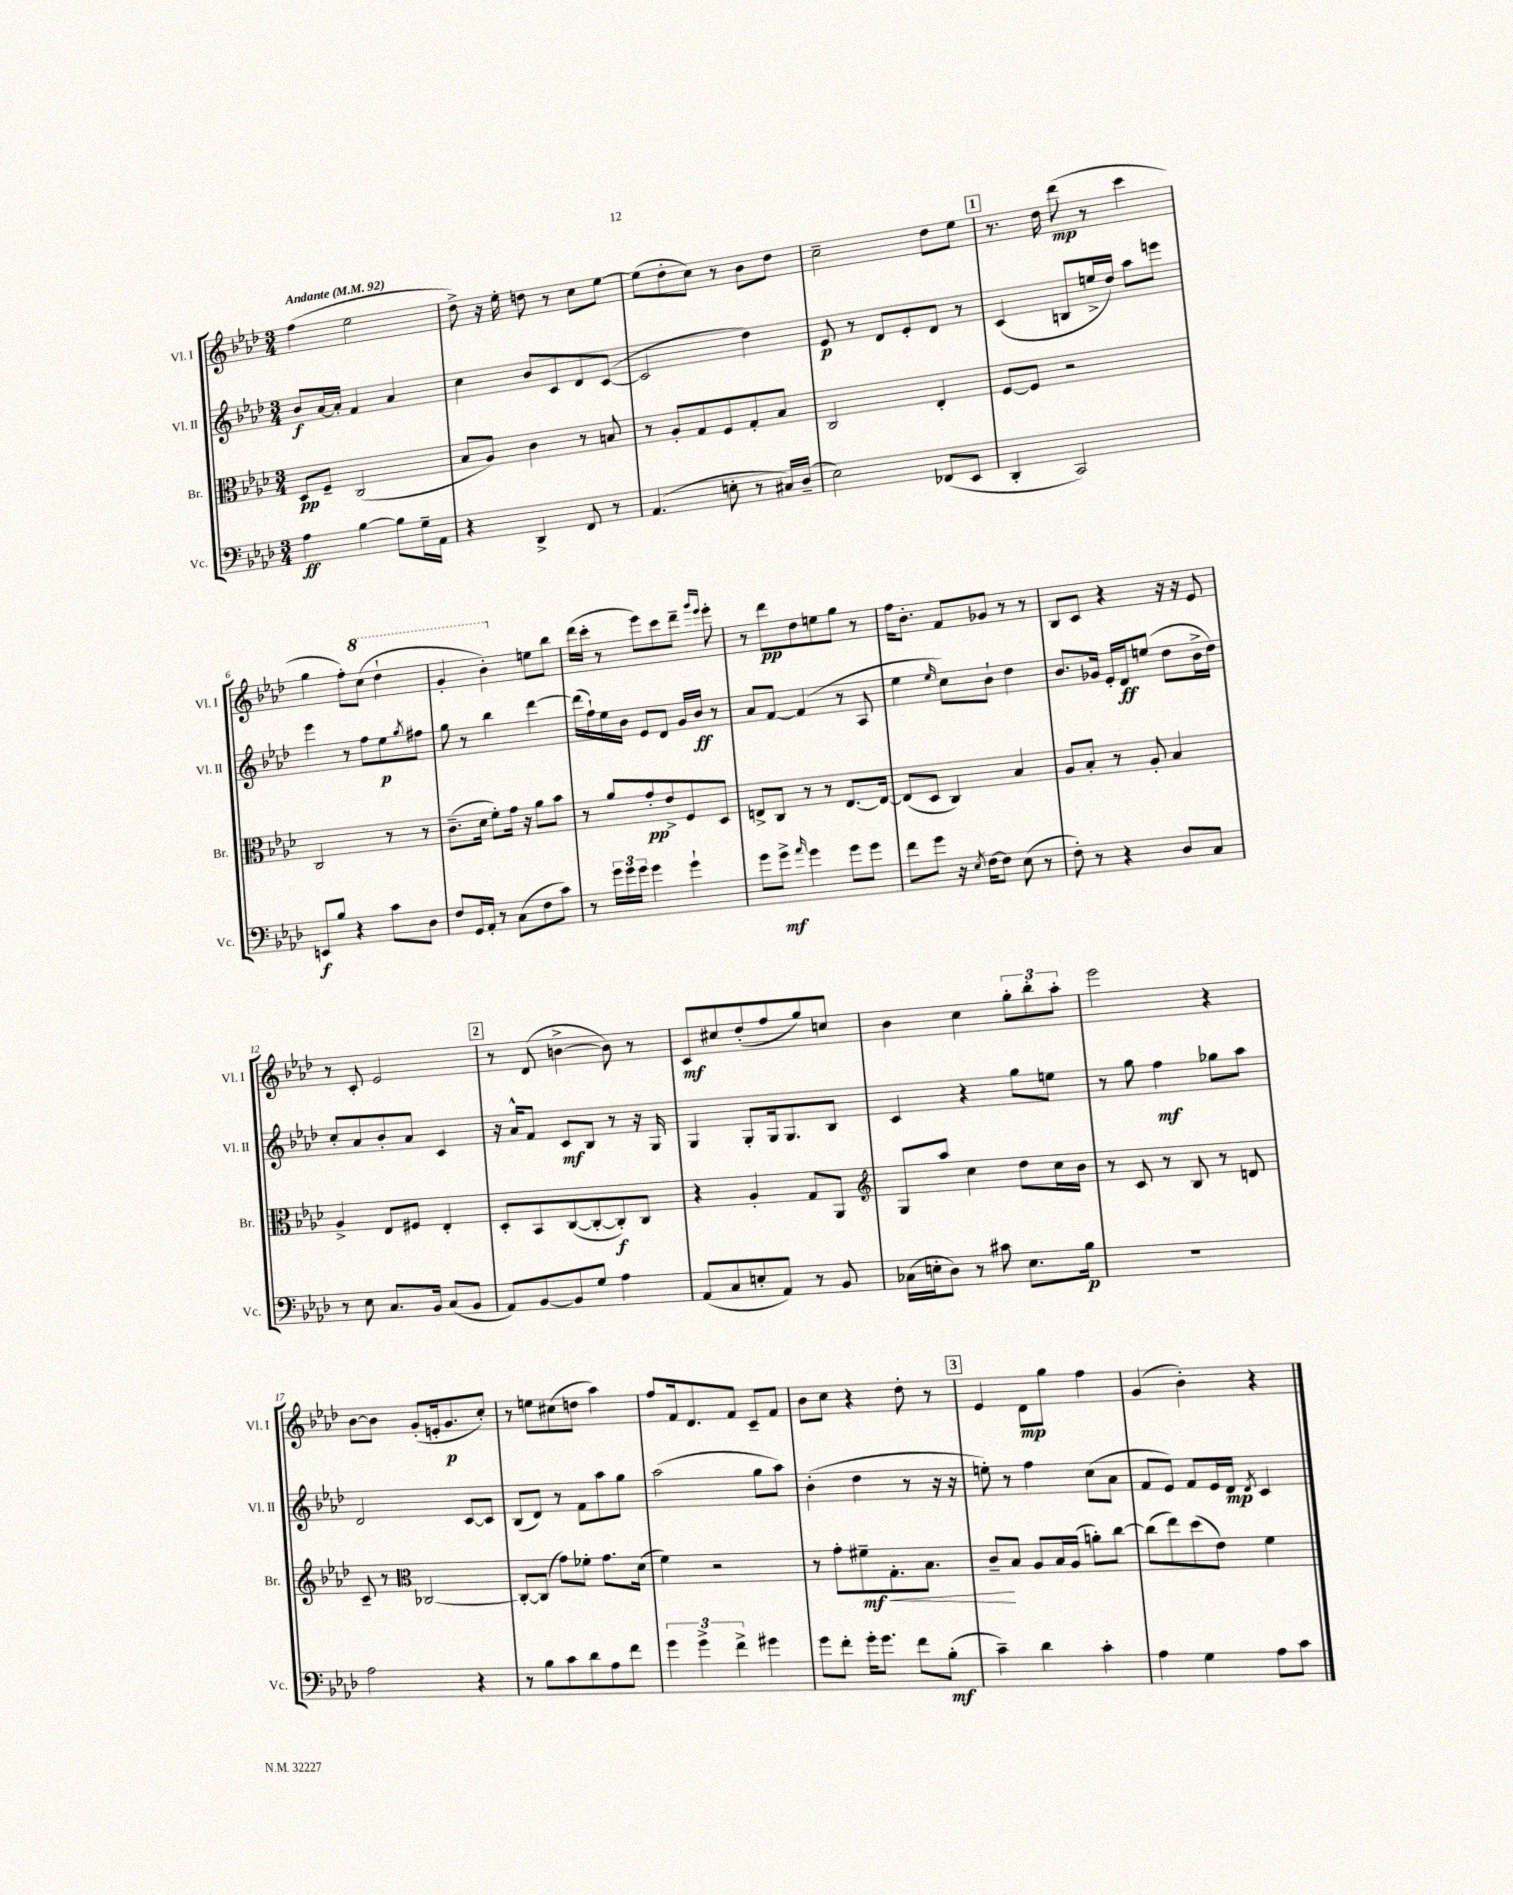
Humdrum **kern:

**kern	**kern	**kern	**kern
*staff4	*staff3	*staff2	*staff1
*clefF4	*clefC3	*clefG2	*clefG2
*k[b-e-a-d-]	*k[b-e-a-d-]	*k[b-e-a-d-]	*k[b-e-a-d-]
*M3/4	*M3/4	*M3/4	*M3/4
*MM92	*MM92	*MM92	*MM92
4A-	8D-	8b-	(4ff
.	8F~	[16a-	.
.	.	16a-']	.
[4B-	(2C	4f	2ee-
8B-]	.	4a-	.
16G~	.	.	.
16AA-	.	.	.
=	=	=	=
4r	8B-	4cc	8dd-^)
.	8A-)	.	16r
.	.	.	16ee-'
4DD-^	4c	8b-	8dd
.	.	8c	8r
8FF	8r	8d-	8cc
8r	8B	([8c	[8ee-
=	=	=	=
(4.AA-	8r	2c]	(8ee-]
.	8A-'	.	8dd-'
.	8G	.	8cc)
8E'	8F	.	8r
8r	8G'	4dd-)	8b-
16C#)	8B-	.	8dd-
(16D-~	.	.	.
=	=	=	=
2E-)	2C	8e-	2cc~
.	.	8r	.
.	.	8d-	.
.	.	8e-'	.
(8FF-	4E-'	8d-	8dd-
8EE-	.	8r	8ee-
=	=	=	=
4DD-'	[8F	(4c	8.r
.	8F]	.	.
.	.	.	16dd-
2CC)	2r	8B	(8ddd-
.	.	16ee^	8r
.	.	16dd-)	.
.	.	8aa-	4ccc
.	.	8eee	.
=	=	=	=
8EE	2C	4eee-	4gg
8B-	.	.	.
4r	.	8r	8ff')
.	.	8ff	(8ccc
8c	8r	8ee-	4ddd-`
.	.	8qgg	.
8D-	8r	8ff#	.
=	=	=	=
8F	(8.c~	8gg	4gg'
16GG	.	8r	.
16AA-'	16d-	.	.
8r	8f')	4bb-	4bb-')
(8C	16g	.	.
.	16r	.	.
8F	8a-	[4ddd-	8ee
8c)	8b-	.	8bb-
=	=	=	=
8r	8r	(16ddd-]	(16ddd-
.	.	16ff`)	16ccc'
24g	8a-	16ee-	8r
24g	.	.	.
.	.	16b-	.
24g	.	.	.
4g	8g'	8e-	8eee-)
.	8e-^	8d-	8ccc
4g`	8F	16g	8ddd-~
.	.	16b-	.
.	.	.	16qqggg
.	.	.	16qqeee-
.	8D-	8r	8eee-'
=	=	=	=
8g	8E^	8a-	8r
8g^	8C	[8f	8ddd-
16qqa-	.	.	.
4g	8r	(4f]	8dd-
.	8r	.	8ee
8g	[8.E	8r	8gg
8g	.	8A-	8r
.	16E_	.	.
=	=	=	=
8f	(8E]	4ee-	16ff
.	.	.	8.b-'
8g	8D-	.	.
.	.	16qqee-	.
16r	4C)	8cc)	8f
8qE-	.	.	.
[16F	.	.	.
8F]	.	8b-`	8g-
(8E-	4B-	4dd-	8r
8r	.	.	8r
=	=	=	=
8F')	8A-	8.b-	8B-
8r	8B-'	.	8c
.	.	16g-	.
4r	8r	16e-'	4r
.	.	16d-	.
.	8A-'	(8ee	.
8D-	4B-	8dd-	16r
.	.	.	16r
8C	.	16b-^	8e-
.	.	16dd-)	.
=	=	=	=
8r	4A-^	8cc'	8r
8E-	.	8a-	8c'
8.C	8E-	8b-'	2e-
.	8F#	8a-	.
16BB-	.	.	.
(8C	4E-'	4c	.
8BB-	.	.	.
=	=	=	=
8AA-)	8D-'	16r	8r
.	.	16a-^^	.
[8BB-	8BB-	8f	(8d-
8BB-]	([8C	8c	[4b^
8G	8C'_	8B-	.
4A-	8C'])	8r	8b])
.	8C	16r	8r
.	.	16G	.
=	=	=	=
(8AA-	4r	4G	8c
8C	.	.	8cc#
8E'	4A-'	8G'	(8dd-'
8AA-)	.	16G	8ff
.	.	8.G	.
8r	8G	.	8gg)
8BB-	8AA-	8B-	8cc
=	=	=	=
*	*clefG2	*	*
(16C-	8G	4c	4b-
16E'	.	.	.
8D-)	8aa-	.	.
8r	4cc	4r	4cc
8c#	.	.	.
8.E	8dd-	8gg	12gg'
.	.	.	12bb-'
.	16cc	8ee	.
.	.	.	12aa-'
16B-	16b-	.	.
=	=	=	=
2.r	8r	8r	2eee-
.	8c	8gg	.
.	8r	4ff	.
.	8B-	.	.
.	8r	8gg-	4r
.	8d	8aa-	.
=	=	=	=
2A-	8c~	2d-	[8b-
.	8r	.	8b-]
*	*clefC3	*	*
.	[2C-	.	(8g'
.	.	.	16e'
.	.	.	8.g
4r	.	[8c	.
.	.	8c]	8cc')
=	=	=	=
8r	8C-'_	(8B-	8r
8B-	(8C-]	8d-)	8ee
8c	8g)	8r	(8cc#
8d-	8f-'	8f	8dd
8A-	8.g	8aa-	4aa-)
8f	.	8gg	.
.	(16d-	.	.
=	=	=	=
6g	4f)	(2aa-	8ff
.	.	.	16f
6g^	.	.	.
.	.	.	8.d-
.	2r	.	.
6f^	.	.	.
.	.	.	8f
4g#	.	8gg	8c~
.	.	8aa-)	8f
=	=	=	=
8g	8r	(4b-'	8b-
8f'	8g'	.	8cc
16g'	8f#~	4dd-	4r
8.g	.	.	.
.	8.G'	.	.
8f	.	8r	8dd-'
.	8.B-	.	.
(8B-'	.	16r	8r
.	.	16r	.
=	=	=	=
4c~)	8c~	8ee')	4e-
.	8B-	8r	.
4d-	8A-	4ff	8d-
.	16B-	.	8gg
.	(16A-	.	.
4c'	8a')	(8cc	4ff
.	[8cc	8a-	.
=	=	=	=
4A-	(8cc]	8f	(4g
.	8ee-)	8e-)	.
4G	(8dd-	8f	4b-')
.	8e-)	16e-	.
.	.	16d-	.
.	.	8qd-	.
8A-	4f	4c	4r
8c	.	.	.
==	==	==	==
*-	*-	*-	*-
